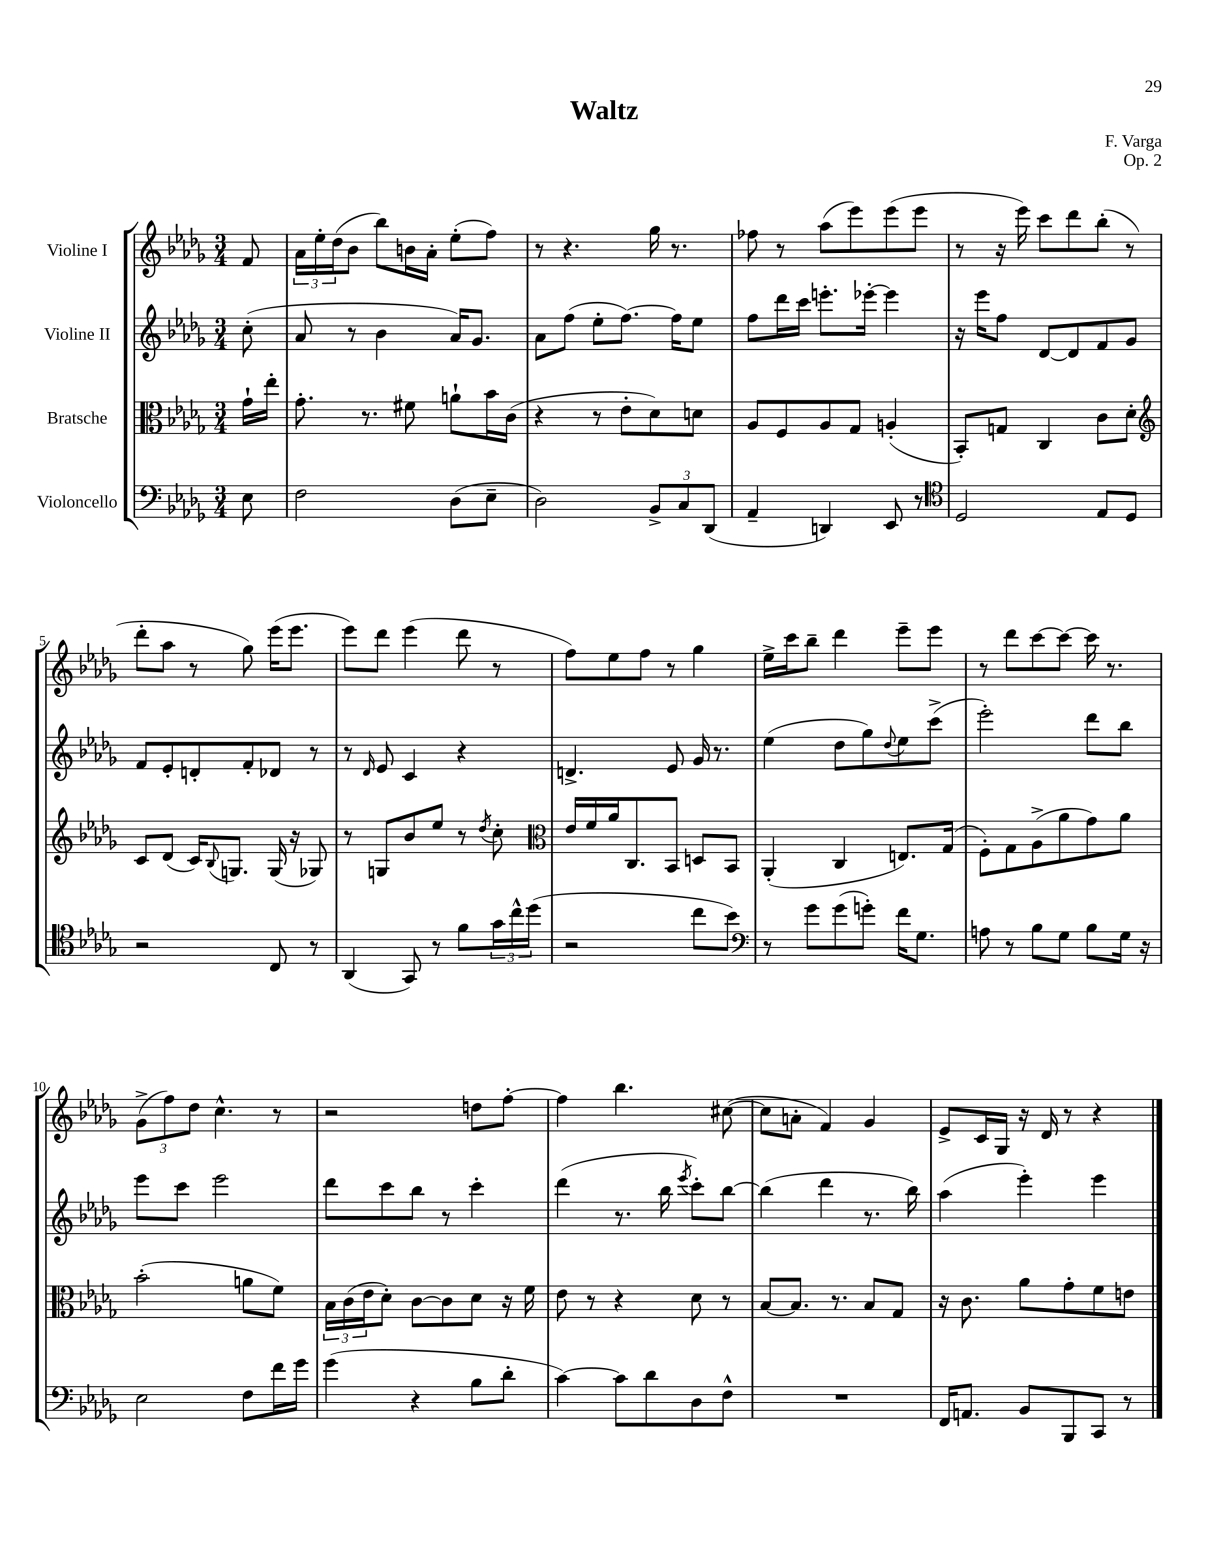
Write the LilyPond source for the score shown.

\header { title = "Waltz" composer = "F. Varga" opus = "Op. 2" }
<<
\new StaffGroup <<
\new Staff = "s0" \with { instrumentName = "Violine I" } {
    \clef treble \key des \major \numericTimeSignature \time 3/4 \partial 8
    f'8 |
    \tuplet 3/2 { aes'16 ees''16-. des''16( } bes'8 bes''8) b'16 aes'16-. ees''8-.( f''8) |
    r8 r4. ges''16 r8. |
    fes''8 r8 aes''8( ees'''8) ees'''8( ees'''8 |
    r8 r16 ees'''16) c'''8 des'''8 bes''8-.( r8 |
    des'''8-. aes''8 r8 ges''8) ees'''16( ees'''8. |
    ees'''8) des'''8 ees'''4( des'''8 r8 |
    f''8) ees''8 f''8 r8 ges''4 |
    ees''16-> c'''16 bes''8-- des'''4 ees'''8-- ees'''8 |
    r8 des'''8 c'''8~ c'''8~ c'''16 r8. |
    \tuplet 3/2 { ges'8->( f''8) des''8 } c''4.-^ r8 |
    r2 d''8 f''8~-. |
    f''4 bes''4. cis''8~( |
    cis''8 a'8-. f'4) ges'4 |
    ees'8-> c'16 ges16 r16 des'16 r8 r4 \bar "|." |
}
\new Staff = "s1" \with { instrumentName = "Violine II" } {
    \clef treble \key des \major \numericTimeSignature \time 3/4 \partial 8
    c''8-.( |
    aes'8 r8 bes'4 aes'16) ges'8. |
    aes'8 f''8( ees''8-. f''8.~) f''16 ees''8 |
    f''8 des'''16 c'''16 e'''8.-. ees'''16~-. ees'''4 |
    r16 ees'''16 f''8 des'8~ des'8 f'8 ges'8 |
    f'8 ees'8-. d'8-. f'8-. des'8 r8 |
    r8 \grace { des'16 } ees'8 c'4 r4 |
    d'4.-> ees'8 ges'16 r8. |
    ees''4( des''8 ges''8) \appoggiatura { des''8 } ees''8 c'''8->( |
    ees'''2-.) des'''8 bes''8 |
    ees'''8 c'''8 ees'''2 |
    des'''8 c'''8 bes''8 r8 c'''4-. |
    des'''4( r8. bes''16 \acciaccatura { ees'''8 } c'''8-.) bes''8~ |
    bes''4( des'''4 r8. bes''16) |
    aes''4( ees'''4-.) ees'''4 \bar "|." |
}
\new Staff = "s2" \with { instrumentName = "Bratsche" } {
    \clef alto \key des \major \numericTimeSignature \time 3/4 \partial 8
    ges'16-! ees''16-. |
    ges'8.-. r8. fis'8 a'8-! bes'16 c'16( |
    r4 r8 ees'8-. des'8) d'8 |
    aes8 f8 aes8 ges8 a4-.( |
    bes,8-.) g8 c4 c'8 des'8-. |
    \clef treble c'8 des'8( c'16) \appoggiatura { bes8 } g8. g16( r16 ges8) |
    r8 g8 bes'8 ees''8 r8 \acciaccatura { des''8 } c''8-. |
    \clef alto ees'16 f'16 aes'16 c8. bes,8 d8 bes,8 |
    aes,4-.( c4 e8.) ges16( |
    f8-.) ges8 aes8->( aes'8 ges'8) aes'8 |
    bes'2-.( a'8 f'8) |
    \tuplet 3/2 { bes16 c'16( ees'16 } des'8-.) c'8~ c'8 des'8 r16 f'16 |
    ees'8 r8 r4 des'8 r8 |
    bes8~ bes8. r8. bes8 ges8 |
    r16 c'8. aes'8 ges'8-. f'8 e'8 \bar "|." |
}
\new Staff = "s3" \with { instrumentName = "Violoncello" } {
    \clef bass \key des \major \numericTimeSignature \time 3/4 \partial 8
    ees8 |
    f2 des8( ees8-- |
    des2) \tuplet 3/2 { bes,8-> c8 des,8( } |
    aes,4-- d,4) ees,8 r8 |
    \clef tenor des2 ees8 des8 |
    r2 c8 r8 |
    aes,4( ges,8) r8 f'8 \tuplet 3/2 { ges'16 c''16-^ des''16( } |
    r2 c''8 bes'8) |
    \clef bass r8 ges'8 ges'8( g'8-.) f'16 ges8. |
    a8 r8 bes8 ges8 bes8 ges16 r16 |
    ees2 f8 f'16 ges'16 |
    ges'4( r4 bes8 des'8-. |
    c'4~) c'8 des'8 des8 f8-^ |
    R2. |
    f,16 a,8. bes,8 bes,,8 c,8 r8 \bar "|." |
}
>>
>>
